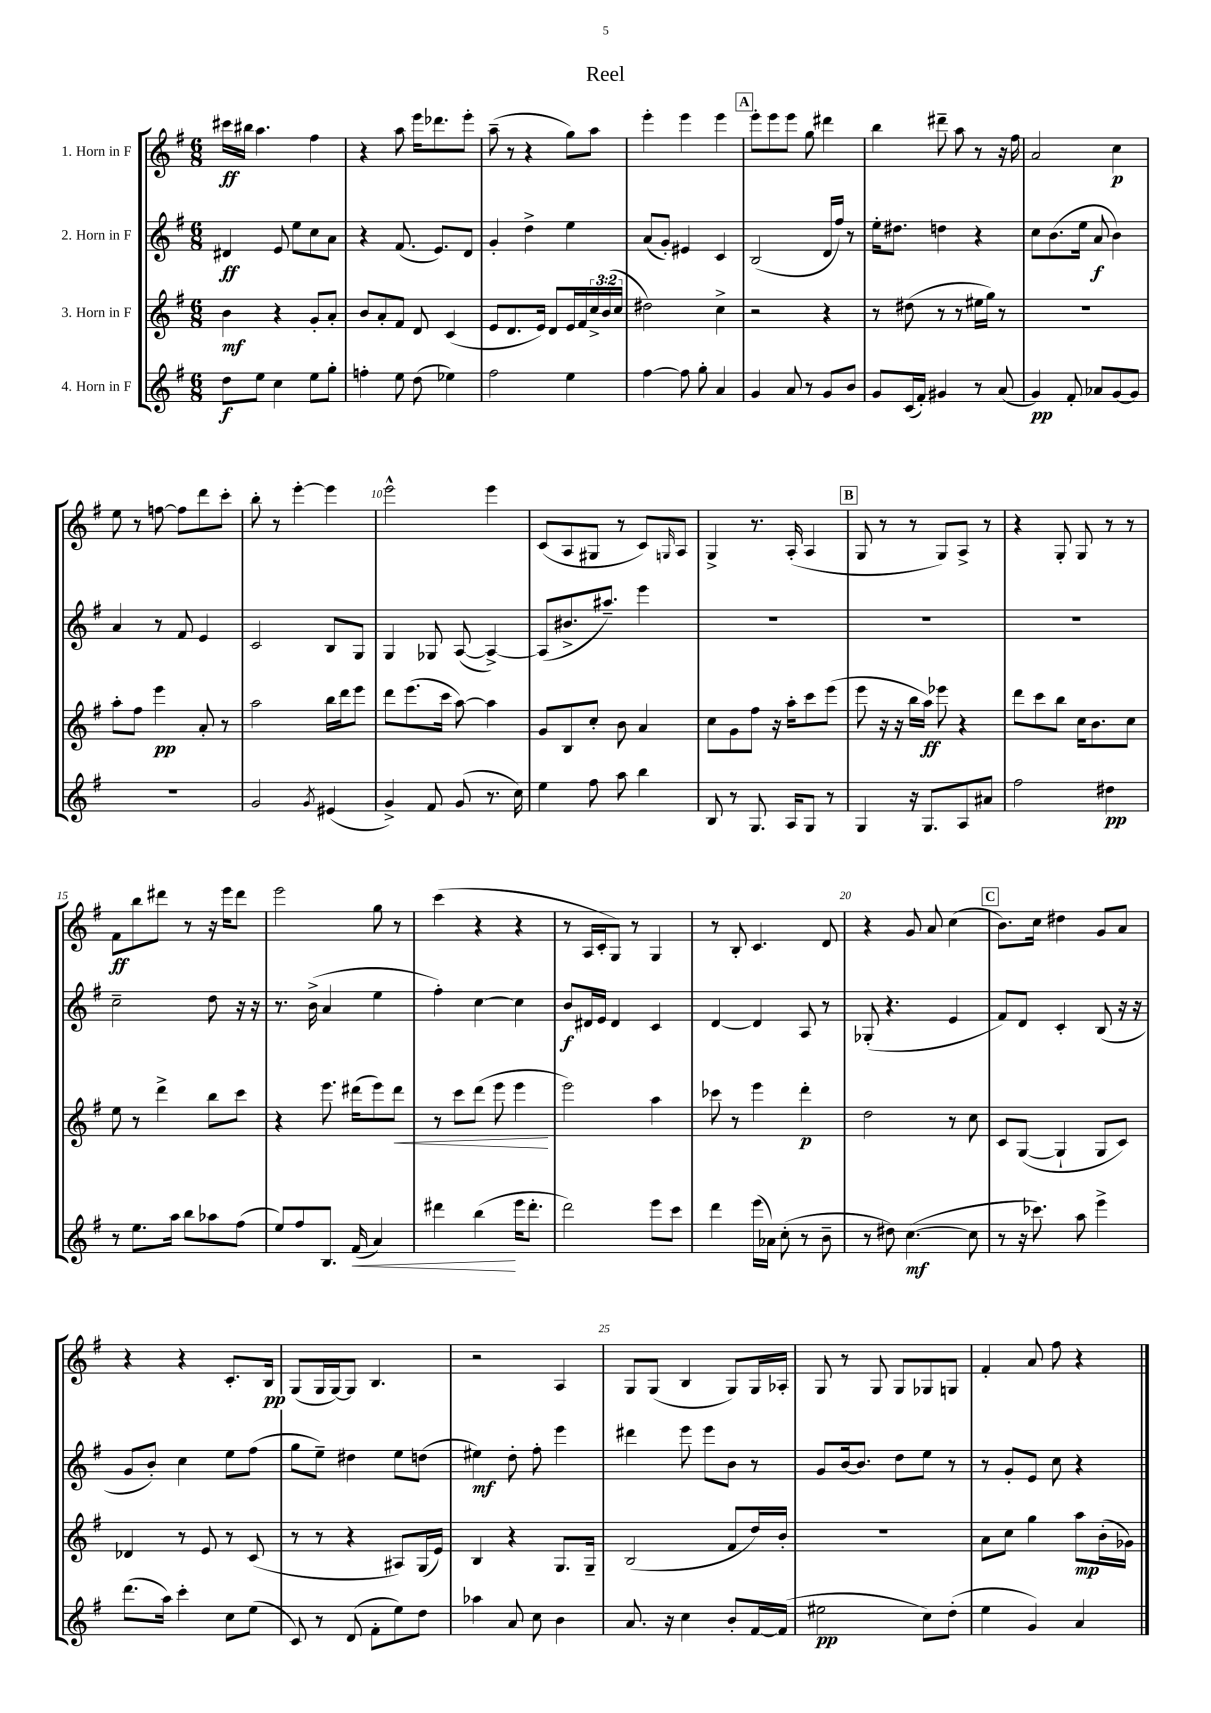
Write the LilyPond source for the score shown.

\header { title = "Reel" }
<<
\new StaffGroup <<
\new Staff = "s0" \with { instrumentName = "1. Horn in F" } {
    \clef treble \key g \major \numericTimeSignature \time 6/8
    cis'''16\ff bis''16 a''4. fis''4 |
    r4 a''8 e'''16 des'''8. e'''8-. |
    a''8--( r8 r4 g''8) a''8 |
    e'''4-. e'''4 e'''4 |
    \mark \markup { \box "A" } e'''8-. e'''8 e'''8 g''8 dis'''4 |
    b''4 dis'''8-- a''8 r8 r16 fis''16 |
    a'2 c''4\p |
    e''8 r8 f''8~ f''8 d'''8 c'''8-. |
    b''8-. r8 e'''4~-. e'''4 |
    e'''2-^ e'''4 |
    c'8( a8 gis8 r8 c'8) \grace { g16 } a8 |
    g4-> r8. a16-.( a4 |
    \mark \markup { \box "B" } g8 r8 r8 g8) a8-> r8 |
    r4 g8-. g8 r8 r8 |
    fis'8\ff b''8 dis'''8 r8 r16 e'''16 dis'''8 |
    e'''2 g''8 r8 |
    c'''4( r4 r4 |
    r8 a16 c'16-. g8) r8 g4 |
    r8 b8-. c'4. d'8 |
    r4 g'8 a'8 c''4( |
    \mark \markup { \box "C" } b'8.) c''16 dis''4 g'8 a'8 |
    r4 r4 c'8.-. b16\pp |
    g8( g16 g16~) g8 b4. |
    r2 a4 |
    g8 g8( b4 g8) g16 aes16-. |
    g8 r8 g8 g8 ges8 g8 |
    fis'4-. a'8 fis''8 r4 \bar "|." |
}
\new Staff = "s1" \with { instrumentName = "2. Horn in F" } {
    \clef treble \key g \major \numericTimeSignature \time 6/8
    dis'4\ff e'8 e''8 c''8 a'8 |
    r4 fis'8.( e'8.) d'8 |
    g'4-. d''4-> e''4 |
    a'8( g'8-.) eis'4 c'4 |
    \mark \markup { \box "A" } b2( d'16 fis''16) r8 |
    e''16-. dis''8. d''4 r4 |
    c''8 b'8.( e''16 a'8\f b'4) |
    a'4 r8 fis'8 e'4 |
    c'2 b8 g8 |
    g4 ges8 a8~( a4~->) |
    a8( bis'8.-> ais''8.--) e'''4 |
    R2. |
    \mark \markup { \box "B" } R2. |
    R2. |
    c''2-- d''8 r16 r16 |
    r8. b'16->( a'4 e''4 |
    fis''4-.) c''4~ c''4 |
    b'8\f dis'16 e'16 dis'4 c'4 |
    d'4~ d'4 a8 r8 |
    ges8-.( r4. e'4 |
    \mark \markup { \box "C" } fis'8) d'8 c'4-. b8( r16 r16 |
    g'8 b'8-.) c''4 e''8 fis''8( |
    g''8 e''8--) dis''4 e''8 d''8( |
    eis''4\mf) d''8-. fis''8-. e'''4 |
    dis'''4 e'''8 e'''8 b'8 r8 |
    g'8 b'16~ b'8. d''8 e''8 r8 |
    r8 g'8-. e'8 c''8 r4 \bar "|." |
}
\new Staff = "s2" \with { instrumentName = "3. Horn in F" } {
    \clef treble \key g \major \numericTimeSignature \time 6/8 \override Staff.TupletNumber.text = #tuplet-number::calc-fraction-text
    b'4\mf r4 g'8-. a'8-. |
    b'8 a'8-. fis'8 d'8 c'4( |
    e'8 d'8. e'16) d'8 e'16 fis'16 \tuplet 3/2 { c''16-> b'16( c''16 } |
    dis''2) c''4-> |
    \mark \markup { \box "A" } r2 r4 |
    r8 dis''8( r8 r8 eis''16 g''16) r8 |
    R2. |
    a''8-. fis''8 e'''4\pp a'8-. r8 |
    a''2 b''16 d'''16 e'''8 |
    d'''8 e'''8.( c'''16 a''8~) a''4 |
    g'8 b8 c''8-. b'8 a'4 |
    c''8 g'8 fis''8 r16 a''16-. c'''8 e'''8( |
    \mark \markup { \box "B" } e'''8 r16 r16 b''16 a''16\ff) ees'''8 r4 |
    d'''8 c'''8 b''8 c''16 b'8. c''8 |
    e''8 r8 d'''4-> b''8 c'''8 |
    r4 e'''8. dis'''16( e'''8) dis'''8\< |
    r8 c'''8 d'''8( e'''8 e'''4\! |
    e'''2) a''4 |
    ces'''8 r8 e'''4 d'''4-.\p |
    d''2 r8 c''8 |
    \mark \markup { \box "C" } c'8 g8~( g4-! g8 c'8) |
    des'4 r8 e'8 r8 c'8( |
    r8 r8 r4 ais8) g16( e'16) |
    b4 r4 g8. g16-- |
    b2( fis'8 d''16) b'16-. |
    R2. |
    a'8 c''8 g''4 a''8\mp b'16-.( ges'16) \bar "|." |
}
\new Staff = "s3" \with { instrumentName = "4. Horn in F" } {
    \clef treble \key g \major \numericTimeSignature \time 6/8
    d''8\f e''8 c''4 e''8 g''8-. |
    f''4-. e''8 d''8( ees''4) |
    fis''2 e''4 |
    fis''4~ fis''8 g''8-. a'4 |
    \mark \markup { \box "A" } g'4 a'8 r8 g'8 b'8 |
    g'8 c'16( fis'16-.) gis'4 r8 a'8( |
    g'4\pp) fis'8-. aes'8 g'8~ g'8 |
    R2. |
    g'2 \acciaccatura { g'8 } eis'4( |
    g'4->) fis'8 g'8( r8. c''16) |
    e''4 fis''8 a''8 b''4 |
    b8 r8 g8. a16 g8 r8 |
    \mark \markup { \box "B" } g4 r16 g8. a8 ais'8 |
    fis''2 dis''4\pp |
    r8 e''8. a''16 b''8 aes''8 fis''8( |
    e''8) fis''8 b8. fis'16\<( a'4) |
    dis'''4 b''4\!( e'''16 dis'''8.-. |
    d'''2) e'''8 c'''8 |
    d'''4 e'''16( aes'16) c''8-.( r8 b'8-- |
    r8 dis''8) c''4.~\mf( c''8 |
    \mark \markup { \box "C" } r8 r16 ces'''8.) a''8 e'''4-> |
    d'''8.( a''16) c'''4-. c''8 e''8( |
    c'8) r8 d'8( fis'8-. e''8) d''8 |
    aes''4 a'8 c''8 b'4 |
    a'8. r16 c''4 b'8-. fis'16~ fis'16( |
    eis''2\pp c''8) d''8-.( |
    e''4 g'4) a'4 \bar "|." |
}
>>
>>
\layout { \context { \Score \override BarNumber.break-visibility = ##(#f #t #t) barNumberVisibility = #(every-nth-bar-number-visible 5) } }
